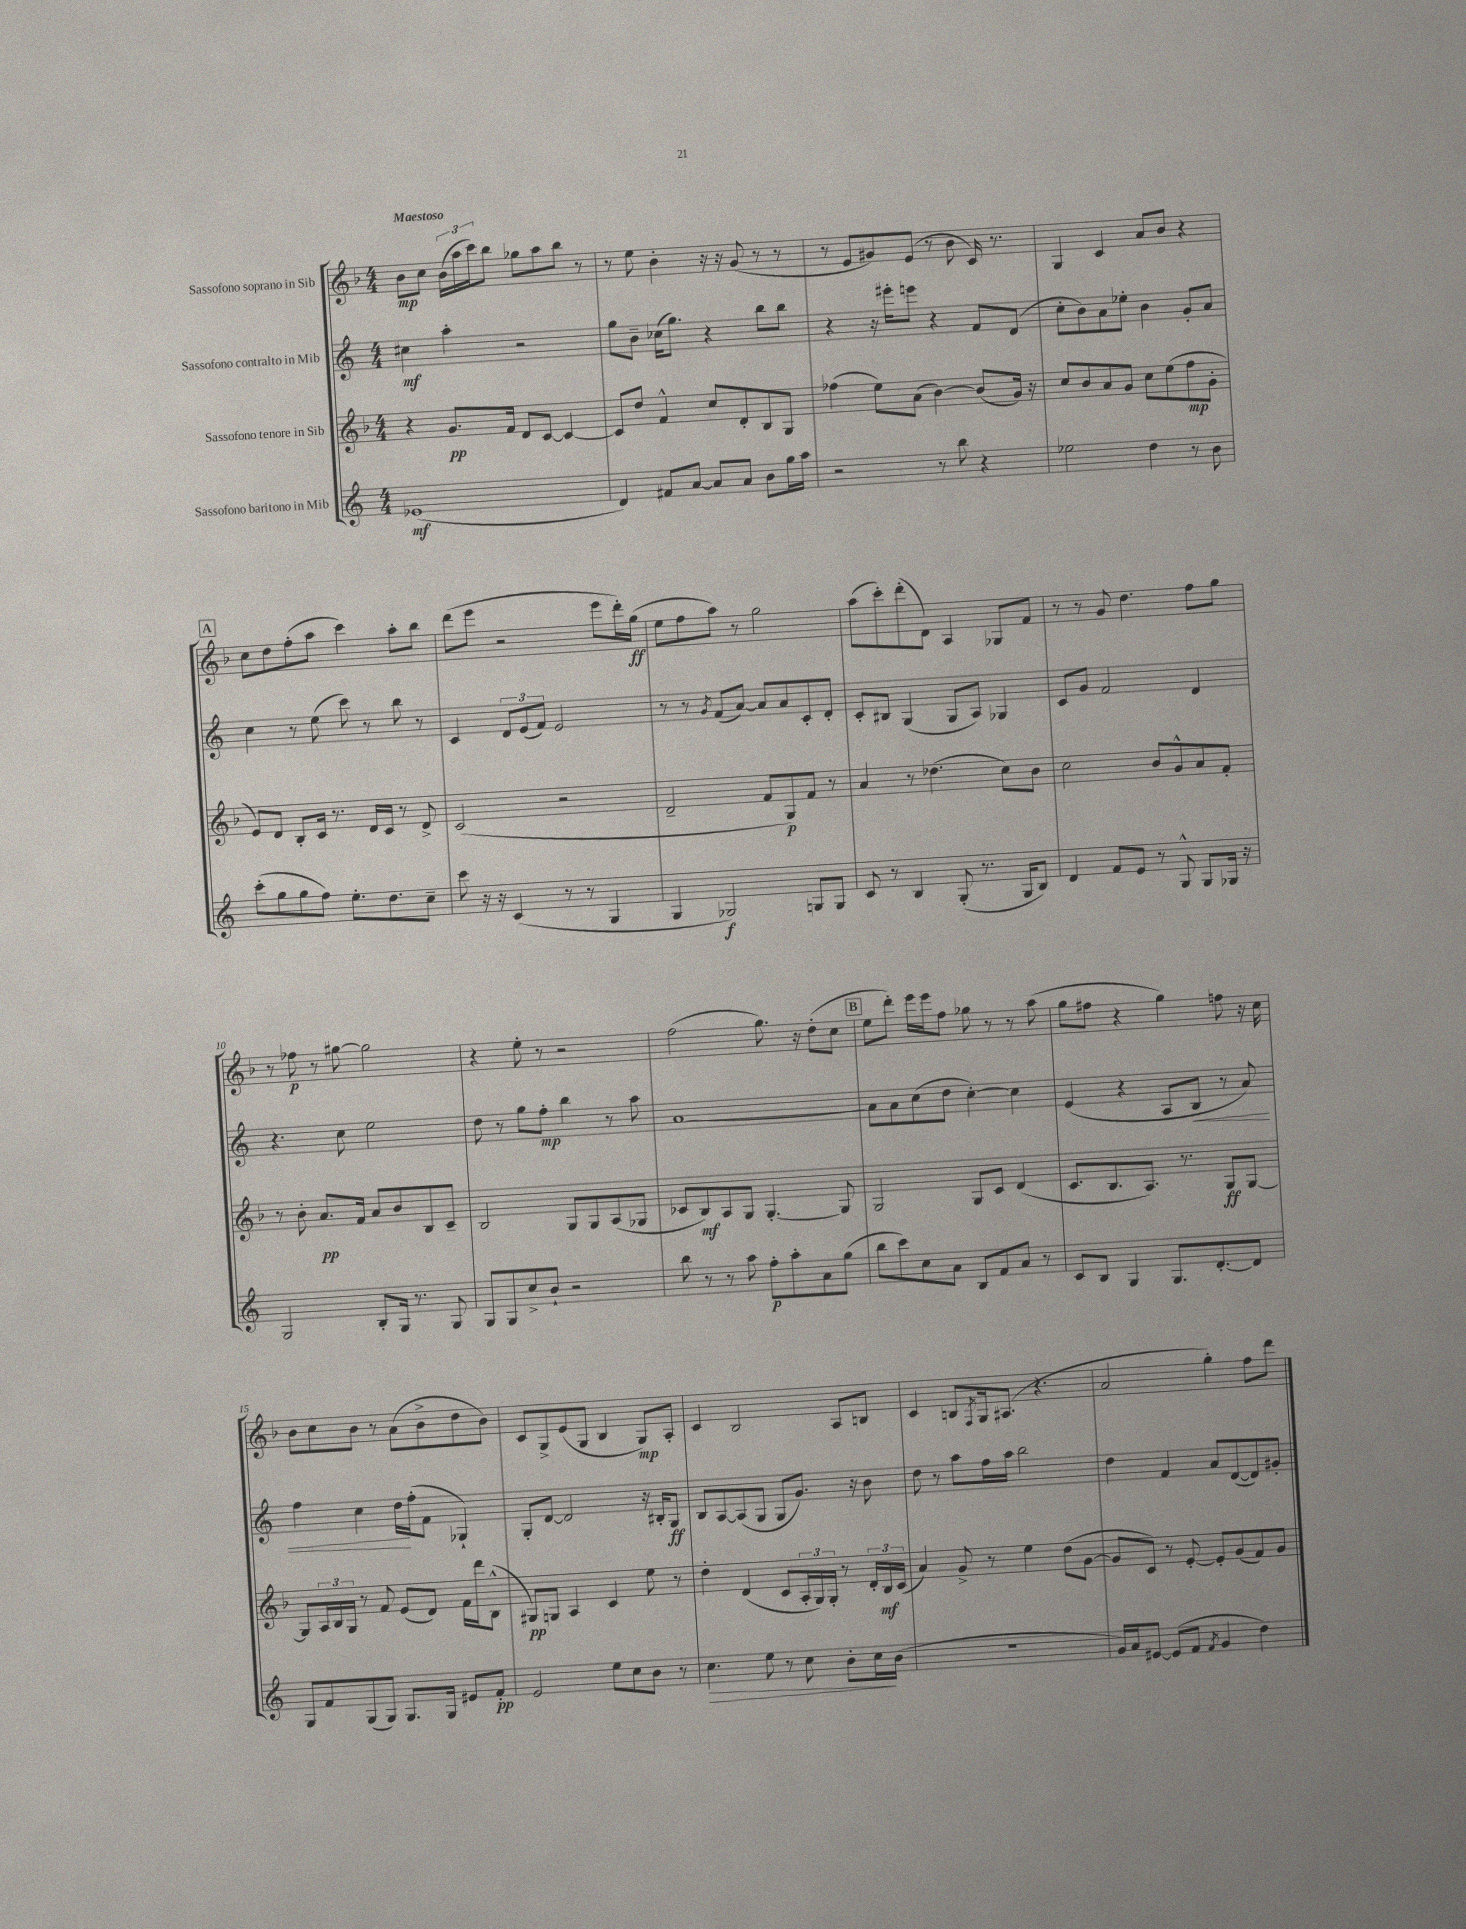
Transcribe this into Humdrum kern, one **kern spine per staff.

**kern	**kern	**kern	**kern
*staff4	*staff3	*staff2	*staff1
*clefG2	*clefG2	*clefG2	*clefG2
*k[]	*k[b-]	*k[]	*k[b-]
*M4/4	*M4/4	*M4/4	*M4/4
(1e-	4r	4cc#	8b-
.	.	.	8cc
.	8.g	4aa'	(24b-
.	.	.	24aa
.	.	.	24ccc)
.	.	.	8bb-
.	16f	.	.
.	8d	2r	8gg-
.	[8c	.	8aa
.	4c_	.	8bb-
.	.	.	8r
=	=	=	=
4d)	8c]	8gg	8r
.	8dd	8b~	8ee
8f#	4f^^	(16cc-	4b-'
.	.	8.gg)	.
[8a	.	.	.
8a]	8cc	4r	16r
.	.	.	16r
8a	8d'	.	(8g
8b	8B-	8bb	8r
16gg	8G	8bb	8r
16aa	.	.	.
=	=	=	=
2r	(4ff-	4r	8r
.	.	.	8e
.	8ee)	16r	8g#)
.	.	16eee#'	.
.	(8a	8eee	(8e
8r	[4b-)	4r	8r
8bb	.	.	8b-
4r	(8b-]	8f	16c)
.	.	.	8.r
.	16g)	(8d	.
.	16r	.	.
=	=	=	=
2ee-	8cc	8cc'	4G
.	8b-	8b)	.
.	8a	8a	4c
.	8g	8ee-'	.
4dd	8cc	4b	8a
.	(8ee	.	8b-
8r	8ff	8g'	4r
8b	8g'	8a	.
=	=	=	=
(8ccc'	8e)	4cc	8cc
8gg	8d	.	8dd
8gg	8B-'	8r	(8ff'
8ff)	16c	(8ee	8aa
.	8.r	.	.
8.ee'	.	8ccc)	4ccc)
.	16d	8r	.
8.dd	16c	.	.
.	8r	8bb	8aa'
8cc~	8d^	8r	8bb-
=	=	=	=
8ccc	(2c	4c	(8ddd
16r	.	.	8eee
16r	.	.	.
(4c	.	12d	2r
.	.	(12e	.
.	.	12f)	.
8r	2r	2e	.
8r	.	.	.
4G	.	.	8eee
.	.	.	16ddd')
.	.	.	(16gg
=	=	=	=
4G	2d~	8r	8ee
.	.	8r	8ff
.	.	8qg	.
2G-)	.	(8f	8aa)
.	.	[8a)	8r
.	8f	8a]	2gg
.	8G)	8a	.
8G	8f	8c'	.
8G	8r	8d'	.
=	=	=	=
8c	4a	8c'	(8aa
8r	.	8B#	8ccc')
4B	8r	(4G	(8ddd'
.	(4.dd-	.	8d)
(8G'	.	8G	4A
8.r	.	8A)	.
.	8cc)	4G-	8G-
16G	.	.	.
8B)	8b-	.	8f
=	=	=	=
4d	2cc	8c	8r
.	.	8g	8r
8f	.	2f	8g
8e	.	.	4.dd
8r	8b-	.	.
8G^^	8g^^	.	.
8G	8a	4d	8ff
16G-	8f'	.	8gg
16r	.	.	.
=	=	=	=
2G	8r	4.r	8r
.	8b-'	.	8ff-
.	8.a	.	8r
.	.	8cc	[8gg#
.	16f	.	.
8B'	8a	2ee	2gg#]
16G	8b-	.	.
8.r	.	.	.
.	8B-	.	.
8G	8c~	.	.
=	=	=	=
8G	2B-	8dd	4r
8G	.	8r	.
8cc^	.	8gg	8ee'
8b`	.	8ff'	8r
2r	8G	4bb	2r
.	8G	.	.
.	(8A	8r	.
.	8G-	8aa	.
=	=	=	=
8bb	8c-	[1a	(2ff
8r	8B-)	.	.
8r	8A	.	.
8aa	8G	.	.
8ff'	[4.G'	.	8.gg)
8aa'	.	.	.
.	.	.	16r
8a	.	.	(8dd'
(8gg	8G]	.	8cc
=	=	=	=
8bb	2G	8a]	8ee
8ccc)	.	8a	8ddd')
8cc	.	(8cc	16eee
.	.	.	16eee
8a	.	8dd	8ff
8B	8G	[4cc')	8gg-
8f	8c	.	8r
8a	(4d	4cc]	8r
8r	.	.	(8aa
=	=	=	=
8c	8.c	(4e	8gg
8B	.	.	8ff#
.	8.B-	.	.
4G	.	4r	4r
.	8.A)	.	.
8.G	.	8A	4gg)
.	8.r	.	.
.	.	8B	.
[8.d'	.	.	.
.	8G	8r	8ff
8d]	[8G	8a)	16r
.	.	.	16cc
=	=	=	=
8G	8G]	4ff	8b-
8f	24A	.	8cc
.	24B-	.	.
.	24G	.	.
(8G	8r	4cc	8b-
8G)	8f	.	8r
8.G	(8e	16dd	(8a
.	.	(16ff'	.
.	8d)	8f	8b-^
16G	.	.	.
8e#	16f	4G-`)	8dd
.	16ddd	.	.
8f'	(8B-^^	.	8b-)
=	=	=	=
2e	8G#)	8G'	8c
.	8G	[8d	8G^
.	4A	2d]	(8e
.	.	.	8G
8ee	4c	.	4B-
8cc	.	.	.
8b	8ee	16r	8G)
.	.	16B#'	.
8r	8r	8G	8A'
=	=	=	=
4.cc	4dd'	8B	4c
.	.	[8A	.
.	(4d	(8A]	2B-
8ee	.	8G	.
8r	8c	8G	.
8cc	24A'	8.g)	.
.	24G)	.	.
.	24G'	.	.
8b'	8r	.	8A
.	.	16r	.
16cc	24d'	8b	8B
.	24B-	.	.
(16b	.	.	.
.	(24c	.	.
=	=	=	=
1r	4a)	8dd	4c
.	.	8r	.
.	8g^	8aa	8B
.	.	.	8qF
.	8r	16ff	16G
.	.	16aa	(8.A#
.	4ee	2bb	.
.	.	.	4.r
.	(8dd	.	.
.	[8g	.	.
=	=	=	=
16g)	8g]	4dd	2a
16a	.	.	.
[8e#	8c)	.	.
(8e#]	8r	4f	.
8f	[8e'	.	.
8qf	.	.	.
4g	8e']	8a	4gg')
.	(8g	([8d	.
4dd)	8f)	8d])	8ff
.	8g	8g#'	8ddd
==	==	==	==
*-	*-	*-	*-
